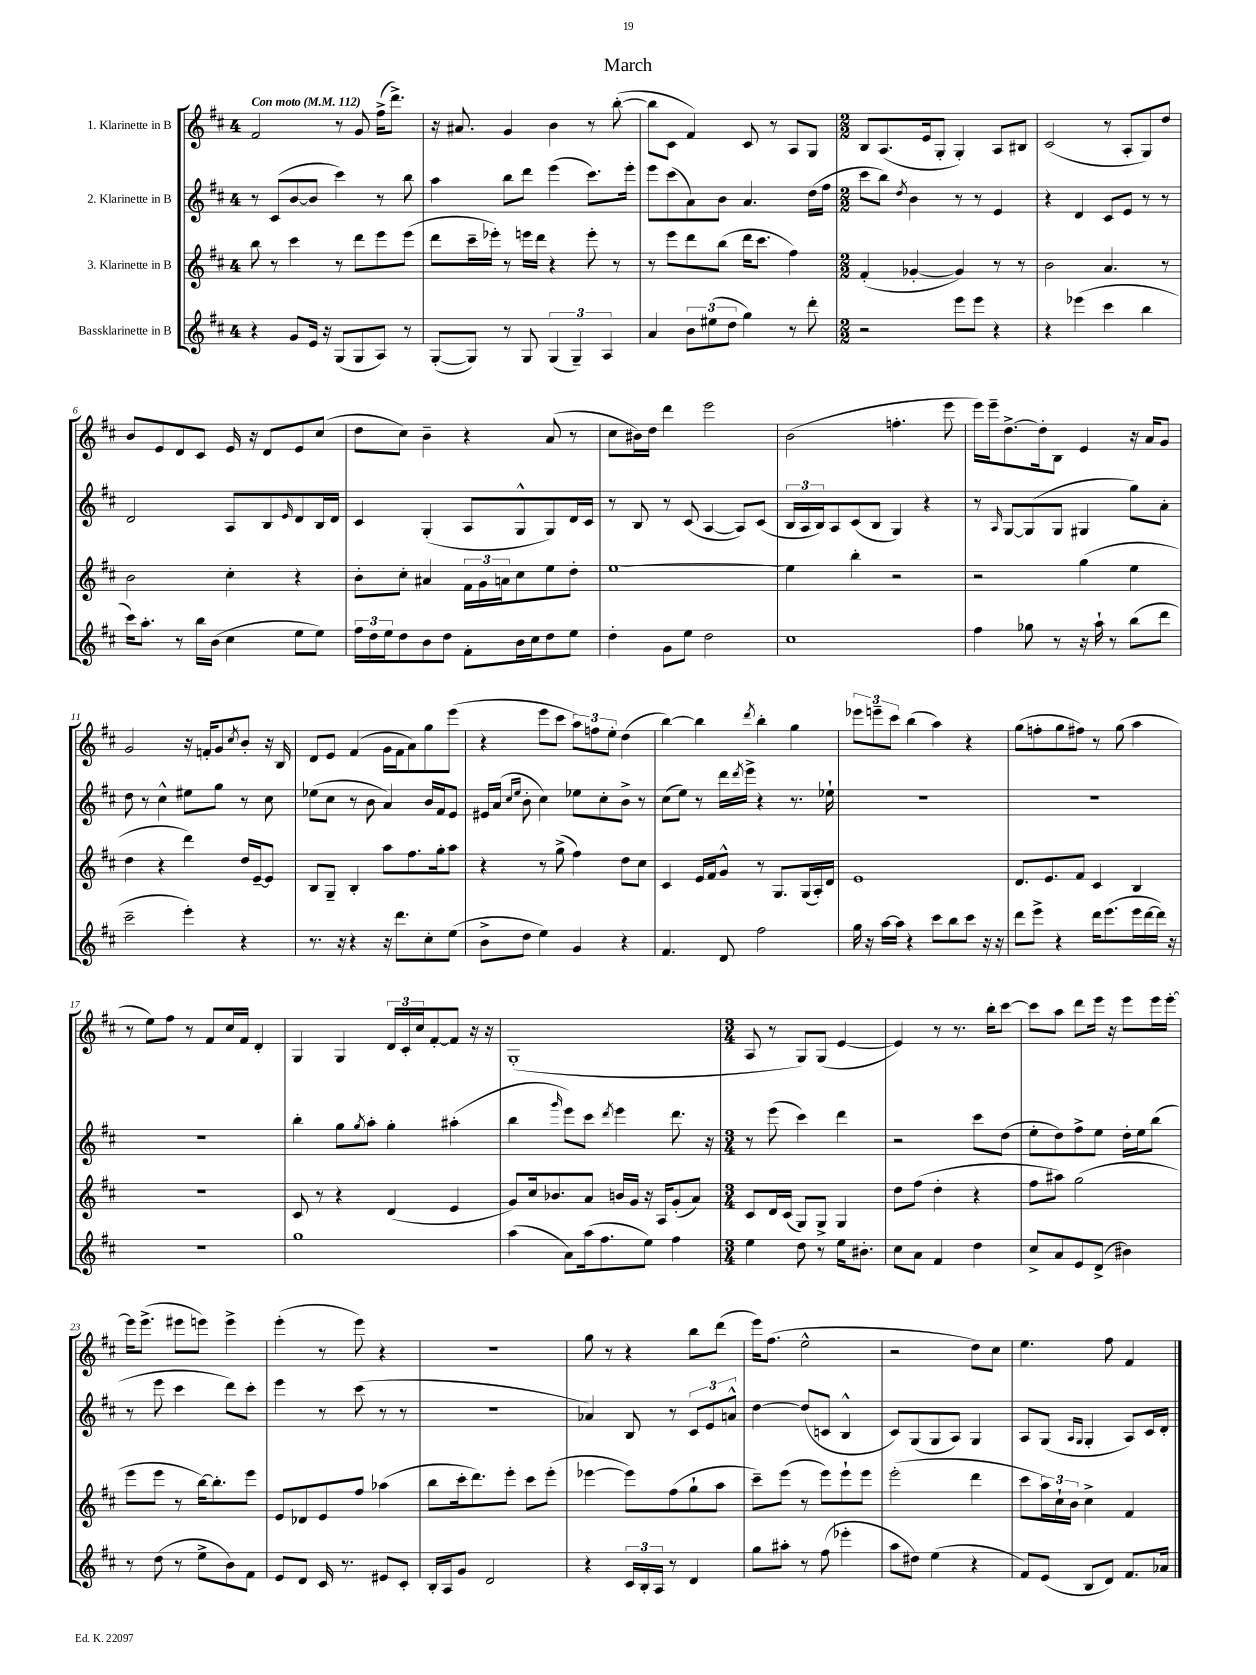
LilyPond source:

\header { title = "March" }
<<
\new StaffGroup <<
\new Staff = "s0" \with { instrumentName = "1. Klarinette in B" } {
    \clef treble \key d \major \once \override Staff.TimeSignature.style = #'single-digit \time 4/4 \tempo "Con moto" 4 = 112
    fis'2 r8 g'8 fis''16->( d'''8.->) |
    r16 ais'8. g'4 b'4 r8 b''8~-.( |
    b''8 cis'8 fis'4) cis'8 r8 a8 g8 |
    \numericTimeSignature \time 2/2 b8 a8.( e'16 g8-. g4-.) a8 bis8 |
    cis'2( r8 a8-. g8) d''8 |
    b'8 e'8 d'8 cis'8 e'16 r16 d'8 e'8 cis''8( |
    d''8 cis''8) b'4-- r4 a'8( r8 |
    cis''8 bis'16) d''16 d'''4 e'''2 |
    b'2( f''4.-. e'''8 |
    e'''16) e'''16-- d''8.~-> d''16-. b8 e'4 r16 a'16 g'8 |
    g'2 r16 f'16-. g'8 \acciaccatura { cis''8 } b'8-. r16 b16 |
    d'8 e'8 fis'4( g'16 fis'16 a'8) g''8 e'''8( |
    r4 e'''8 cis'''8 \tuplet 3/2 { a''8) f''8 e''8-. } d''4( |
    b''4~) b''4 \acciaccatura { d'''8 } b''4-. g''4 |
    \tuplet 3/2 { ees'''8 e'''8-- cis'''8 } b''4( a''4) r4 |
    g''8( f''8-. g''8 fis''8) r8 g''8( a''4 |
    r8 e''8) fis''8 r8 fis'8 cis''16 fis'16 d'4-. |
    g4 g4 \tuplet 3/2 { d'16 cis'16-. cis''16 } fis'8~-. fis'8 r16 r16 |
    g1-.( |
    \numericTimeSignature \time 3/4 a8 r8 g8) g8( e'4~ |
    e'4) r8 r8. b''16-. cis'''8~ |
    cis'''8 a''8 d'''8 e'''16 r16 e'''8 e'''16 e'''16~-. |
    e'''16 e'''8.->( eis'''8 e'''8) e'''4-> |
    e'''4-.( r8 e'''8) r4 |
    R2. |
    g''8 r8 r4 b''8 d'''8( |
    e'''16) fis''8.( e''2-^ |
    r2 d''8) cis''8 |
    e''4. fis''8 fis'4 \bar "|." |
}
\new Staff = "s1" \with { instrumentName = "2. Klarinette in B" } {
    \clef treble \key d \major \once \override Staff.TimeSignature.style = #'single-digit \time 4/4
    r8 cis'8( b'8~ b'8 cis'''4) r8 b''8 |
    a''4 b''8 d'''8 e'''4( cis'''8.) e'''16-. |
    e'''8 cis'''8( a'8) b'8 a'4. d''16( fis''16 |
    \numericTimeSignature \time 2/2 cis'''8 b''8) \acciaccatura { d''8 } b'4 r8 r8 e'4 |
    r4 d'4 cis'8 e'8 r8 r8 |
    d'2 a8 b8 \grace { e'16 } d'8 b16 d'16 |
    cis'4 g4-.( a8 g8-^ g8) d'16 cis'16 |
    r8 b8 r8 cis'8( a4~ a8) cis'8( |
    \tuplet 3/2 { b16 a16 b16) } a8 cis'8( b8 g4) r4 |
    r8 \grace { a16 } g8~ g8( g8 gis4 g''8) a'8-. |
    d''8 r8 cis''4-^ eis''8 g''8 r8 cis''8 |
    ees''8( cis''8 r8 b'8 a'4) b'16 fis'16 e'8 |
    eis'16 a'16( \grace { cis''16 e''16 } b'8-. cis''4) ees''8 cis''8-. b'8-> r8 |
    cis''8( e''8) r8 d'''16 \acciaccatura { d'''8 } e'''16-> r4 r8. ees''16-! |
    R1 |
    R1 |
    R1 |
    b''4-. g''8 \acciaccatura { g''8 } a''8-. g''4-. ais''4-.( |
    b''4 \grace { g'''16 } e'''8) cis'''8 \acciaccatura { d'''8 } e'''4 d'''8. r16 |
    \numericTimeSignature \time 3/4 r8 e'''8( cis'''4) d'''4 |
    r2 cis'''8 d''8( |
    e''8-. d''8) fis''8-> e''8 d''16-. e''16 b''8( |
    r8 e'''8 cis'''4 d'''8) cis'''8-. |
    e'''4 r8 cis'''8( r8 r8 |
    r2. |
    aes'4) b8 r8 \tuplet 3/2 { cis'8 e'8 a'8-^ } |
    d''4~ d''8( c'8 b4-^ |
    cis'8) g8( g8 a8) g4 |
    a8 g8( \grace { a16 g16 } g4-. a8) cis'16 d'16-. \bar "|." |
}
\new Staff = "s2" \with { instrumentName = "3. Klarinette in B" } {
    \clef treble \key d \major \once \override Staff.TimeSignature.style = #'single-digit \time 4/4
    b''8 r8 cis'''4 r8 d'''8 e'''8 e'''8( |
    d'''8 cis'''16-- ees'''16-.) r8 e'''16 d'''16 r4 e'''8-. r8 |
    r8 e'''8 d'''8 b''8( d'''16 cis'''8. fis''4) |
    \numericTimeSignature \time 2/2 fis'4-.( ges'4~-. ges'4) r8 r8 |
    b'2 a'4. r8 |
    b'2 cis''4-. r4 |
    b'8-. cis''8-. ais'4 \tuplet 3/2 { fis'16 g'16 a'16 } cis''8 e''8 d''8-. |
    e''1~ |
    e''4 b''4-. r2 |
    r2 g''4( e''4 |
    d''4 r4 d'''4) d''16 e'16~-- e'8 |
    b8 g8-- b4-. a''8 fis''8. g''16-. a''8 |
    r4 r8 g''8->( fis''4) d''8 cis''8 |
    cis'4 e'16 fis'16 g'8-^ r8 g8. g16( a16-.) d'16 |
    e'1 |
    d'8. e'8. fis'8 cis'4 b4 |
    R1 |
    cis'8 r8 r4 d'4( e'4 |
    g'8) cis''16 bes'8. a'8 b'16 g'16 r16 a16 g'8-.( a'8) |
    \numericTimeSignature \time 3/4 cis'8 d'16 cis'16( g8) g8-> g4 |
    d''8 fis''8( d''4-. r4 |
    fis''8 ais''8) g''2( |
    e'''8 e'''8 r8 b''16~) b''8.-. e'''8 |
    e'8 des'8 e'8 fis''8 aes''4( |
    b''8 cis'''16-. d'''8.) e'''8-. cis'''8 e'''8-.( |
    ees'''4~ ees'''8) fis''8( g''8-! a''8 |
    cis'''8--) e'''8( r8 e'''8) e'''8-! e'''8 |
    e'''2-.( d'''4 |
    cis'''8 \tuplet 3/2 { a''16) cis''16-! b'16 } cis''4-> fis'4 \bar "|." |
}
\new Staff = "s3" \with { instrumentName = "Bassklarinette in B" } {
    \clef treble \key d \major \once \override Staff.TimeSignature.style = #'single-digit \time 4/4
    r4 g'8 e'16 r16 g8( g8 a8) r8 |
    g8~-.( g8) r8 g8 \tuplet 3/2 { g4( g4--) a4 } |
    a'4 \tuplet 3/2 { b'8 eis''8( d''8 } g''4) r8 d'''8-. |
    \numericTimeSignature \time 2/2 r2 e'''8 e'''8 r4 |
    r4 ees'''4( cis'''4 b''4 |
    cis'''16) a''8.-. r8 b''16 b'16( cis''4 e''8 e''8) |
    \tuplet 3/2 { fis''16 d''16 e''16 } d''8 b'8 d''8 fis'8-. b'16 cis''16 d''8 e''8 |
    d''4-. g'8 e''8 d''2 |
    cis''1 |
    fis''4 ges''8 r8 r16 a''16-! r8 b''8( d'''8 |
    cis'''2-- e'''4-.) r4 |
    r8. r16 r4 r16 d'''8. cis''8-. e''8( |
    b'8-> d''8 e''4) g'4 r4 |
    fis'4. d'8 fis''2 |
    g''16 r16 a''16~ a''16 r4 cis'''8 b''8 cis'''8 r16 r16 |
    d'''8 e'''8-> r4 d'''16 e'''8.( e'''16 d'''16~ d'''16) r16 |
    R1 |
    g''1 |
    a''4( a'8) a''16( fis''8. e''8) fis''4 |
    \numericTimeSignature \time 3/4 e''4 d''8 r8 e''16 bis'8.-. |
    cis''8 a'8 fis'4 d''4 |
    cis''8-> a'8 e'8 d'8->( bis'4) |
    r8 d''8( r8 e''8-> b'8) fis'8 |
    e'8 d'8 cis'16 r8. eis'8 cis'8-. |
    b16-. a16 g'8 d'2 |
    r4 \tuplet 3/2 { cis'16 b16-. a16 } r8 d'4 |
    g''8 ais''8-. r8 fis''8( ees'''4-. |
    a''8 dis''8) e''4( r4 |
    fis'8) e'8( b8 d'8) fis'8. aes'16 \bar "|." |
}
>>
>>
